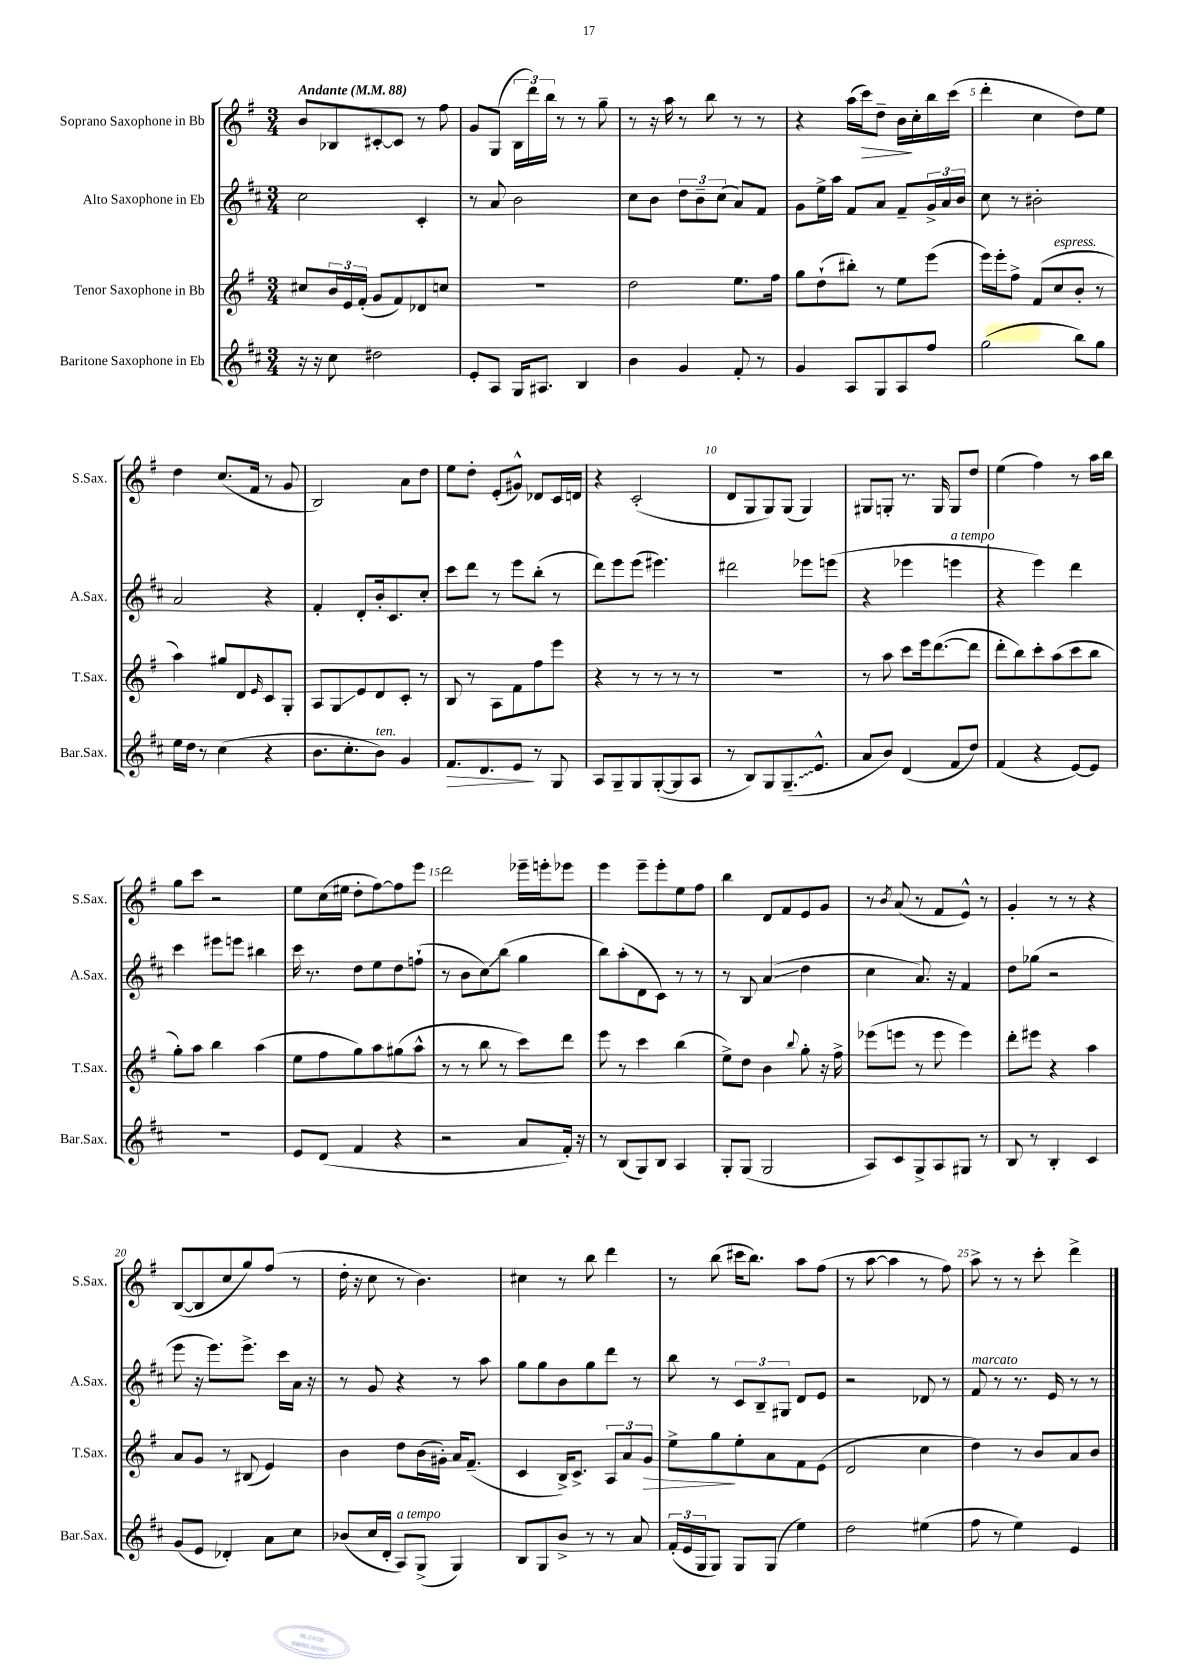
<<
\new StaffGroup <<
\new Staff = "s0" \with { instrumentName = "Soprano Saxophone in Bb" shortInstrumentName = "S.Sax." } {
    \clef treble \key g \major \numericTimeSignature \time 3/4 \tempo "Andante" 4 = 88
    b'8 bes8 cis'8~-. cis'8 r8 fis''8 |
    g'8 g8( \tuplet 3/2 { b16 d'''16) b''16 } r8 r8 g''8-- |
    r8 r16 a''16 r8 b''8 r8 r8 |
    r4 a''16( c'''16\>) d''8-- b'16\! c''16-. b''16 c'''16( |
    d'''4-. c''4 d''8) e''8 |
    d''4 c''8.( fis'16 r8 g'8 |
    b2) a'8 d''8 |
    e''8 d''8-. e'8-.( gis'8-^) des'8 c'16 d'16 |
    r4 c'2-.( |
    d'8 g8 g8) g8( g4) |
    gis8 g8-. r8. g16 g8 d''8 |
    e''4( fis''4) r8 a''16 b''16 |
    g''8 c'''8 r2 |
    e''8 c''16( eis''16 d''8-. fis''8~) fis''8 e'''8 |
    d'''2 ees'''16-- e'''16-. ees'''8 |
    e'''4 e'''8-- e'''8-. e''8 fis''8 |
    b''4 d'8 fis'8 e'8 g'8 |
    r8 \acciaccatura { b'8 } a'8( r8 fis'8 e'8-^) r8 |
    g'4-. r8 r8 r4 |
    b8~( b8 c''8 g''8) fis''8( r8 |
    d''16-. r16 c''8 r8 b'4.) |
    cis''4 r8 b''8 d'''4 |
    r8 b''8( cis'''16 b''8.) a''8 fis''8( |
    r8 a''8~ a''4 r8 fis''8) |
    a''8-> r8 r8 c'''8-. d'''4-> \bar "|." |
}
\new Staff = "s1" \with { instrumentName = "Alto Saxophone in Eb" shortInstrumentName = "A.Sax." } {
    \clef treble \key d \major \numericTimeSignature \time 3/4
    cis''2 cis'4-. |
    r8 a'8 b'2 |
    cis''8 b'8 \tuplet 3/2 { d''8 b'8-- cis''8( } a'8) fis'8 |
    g'8 e''16-> a''16 fis'8 a'8 fis'8-- \tuplet 3/2 { g'16-> a'16 b'16 } |
    cis''8 r8 bis'2-. |
    a'2 r4 |
    fis'4-. d'8-. b'16-. cis'8. cis''8-. |
    cis'''8 d'''8 r8 e'''8 b''8-.( r8 |
    d'''8) e'''8 e'''8( eis'''4.) |
    dis'''2 ees'''8 e'''8( |
    r4 ees'''4 e'''4^\markup { \italic "a tempo" } |
    r4 e'''4) d'''4 |
    cis'''4 eis'''8 e'''8 bis''4 |
    cis'''16 r8. d''8 e''8 d''8 f''8-!( |
    r8 b'8 cis''8\glissando) b''8( g''4 |
    b''8) a''8-.( d'8 cis'8) r8 r8 |
    r8 b8 a'4\glissando( d''4 |
    cis''4 a'8.) r16 fis'4 |
    d''8 ges''8( r2 |
    e'''8 r16 e'''8.) e'''8.-> cis'''16 a'16 r16 |
    r8 g'8 r4 r8 a''8 |
    g''8 g''8 b'8 g''8 d'''8 r8 |
    b''8 r8 \tuplet 3/2 { cis'8 b8-- gis8 } d'8 e'8 |
    r2 des'8 r8 |
    fis'8^\markup { \italic "marcato" } r8 r8. e'16 r8 r8 \bar "|." |
}
\new Staff = "s2" \with { instrumentName = "Tenor Saxophone in Bb" shortInstrumentName = "T.Sax." } {
    \clef treble \key g \major \numericTimeSignature \time 3/4
    cis''8 \tuplet 3/2 { b'16 e'16 fis'16-.( } g'8 fis'8) des'8 c''8 |
    R2. |
    d''2 e''8. fis''16 |
    g''8 d''8-!( bis''8-.) r8 e''8 e'''8( |
    e'''16) e'''16-. fis''8-> fis'8( c''8^\markup { \italic "espress." } b'8-. r8 |
    a''4) gis''8 d'8 \grace { e'16 } c'8 g8-. |
    a8 g8\glissando e'8 d'8 c'8-. r8 |
    b8 r8 a8 fis'8 fis''8 e'''8 |
    r4 r8 r8 r8 r8 |
    R2. |
    r8 a''8 c'''8 e'''16 d'''8.~( d'''8 |
    d'''8-. b''8) c'''8-. a''8( c'''8 b''8 |
    g''8-.) a''8 b''4 a''4( |
    e''8 fis''8 g''8) a''8 gis''8( a''8-^ |
    r8 r8 b''8 r8 c'''8) d'''8 |
    e'''8 r8 c'''4 b''4( |
    e''8->) d''8 b'4 \appoggiatura { b''8 } g''8-. r16 fis''16-> |
    ees'''8( e'''8 r8 e'''8 e'''4) |
    d'''8-. eis'''8 r4 a''4 |
    a'8 g'8 r8 bis8( e'4) |
    b'4 d''8 b'16( gis'16-.) a'16 fis'8.--( |
    c'4 b16->) c'8.-> \tuplet 3/2 { a8 a'8 g'8\> } |
    e''8-> g''8\! e''8-. a'8 fis'8 e'8( |
    d'2 c''4 |
    d''4) r8 b'8 a'8 b'8 \bar "|." |
}
\new Staff = "s3" \with { instrumentName = "Baritone Saxophone in Eb" shortInstrumentName = "Bar.Sax." } {
    \clef treble \key d \major \numericTimeSignature \time 3/4
    r16 r16 cis''8 dis''2 |
    e'8-. a8 g16 ais8. b4 |
    b'4 g'4 fis'8-. r8 |
    g'4 a8 g8 a8 fis''8 |
    g''2( b''8) g''8 |
    e''16 d''16 r8 cis''4( r4 |
    b'8. cis''8.-. b'8^\markup { \italic "ten." }) g'4 |
    fis'8.\> d'8. e'8\! r8 g8 |
    a8 g8-- g8 g8~-.( g8 a8 |
    r8 b8) g8 \once \override Glissando.style = #'zigzag g8.--\glissando( e'8.-^ |
    a'8 b'8) d'4( fis'8 d''8) |
    fis'4( r4 e'8~) e'8 |
    R2. |
    e'8 d'8( fis'4 r4 |
    r2 a'8 fis'16-.) r16 |
    r8 b8( g8) b8 a4 |
    g8-. g8( g2 |
    a8) cis'8 g8-> a8 gis8 r8 |
    b8 r8 b4-. cis'4 |
    g'8( e'8 des'4-.) a'8 cis''8 |
    bes'8( cis''16 d'16-. a8^\markup { \italic "a tempo" }) g8->( g4) |
    b8 g8 b'8-> r8 r8 a'8 |
    \tuplet 3/2 { fis'16-.( e'16 g16 } g8) g8 g8( e''4) |
    d''2 eis''4( |
    fis''8 r8 e''4) e'4 \bar "|." |
}
>>
>>
\layout { \context { \Score \override BarNumber.break-visibility = ##(#f #t #t) barNumberVisibility = #(every-nth-bar-number-visible 5) } }
